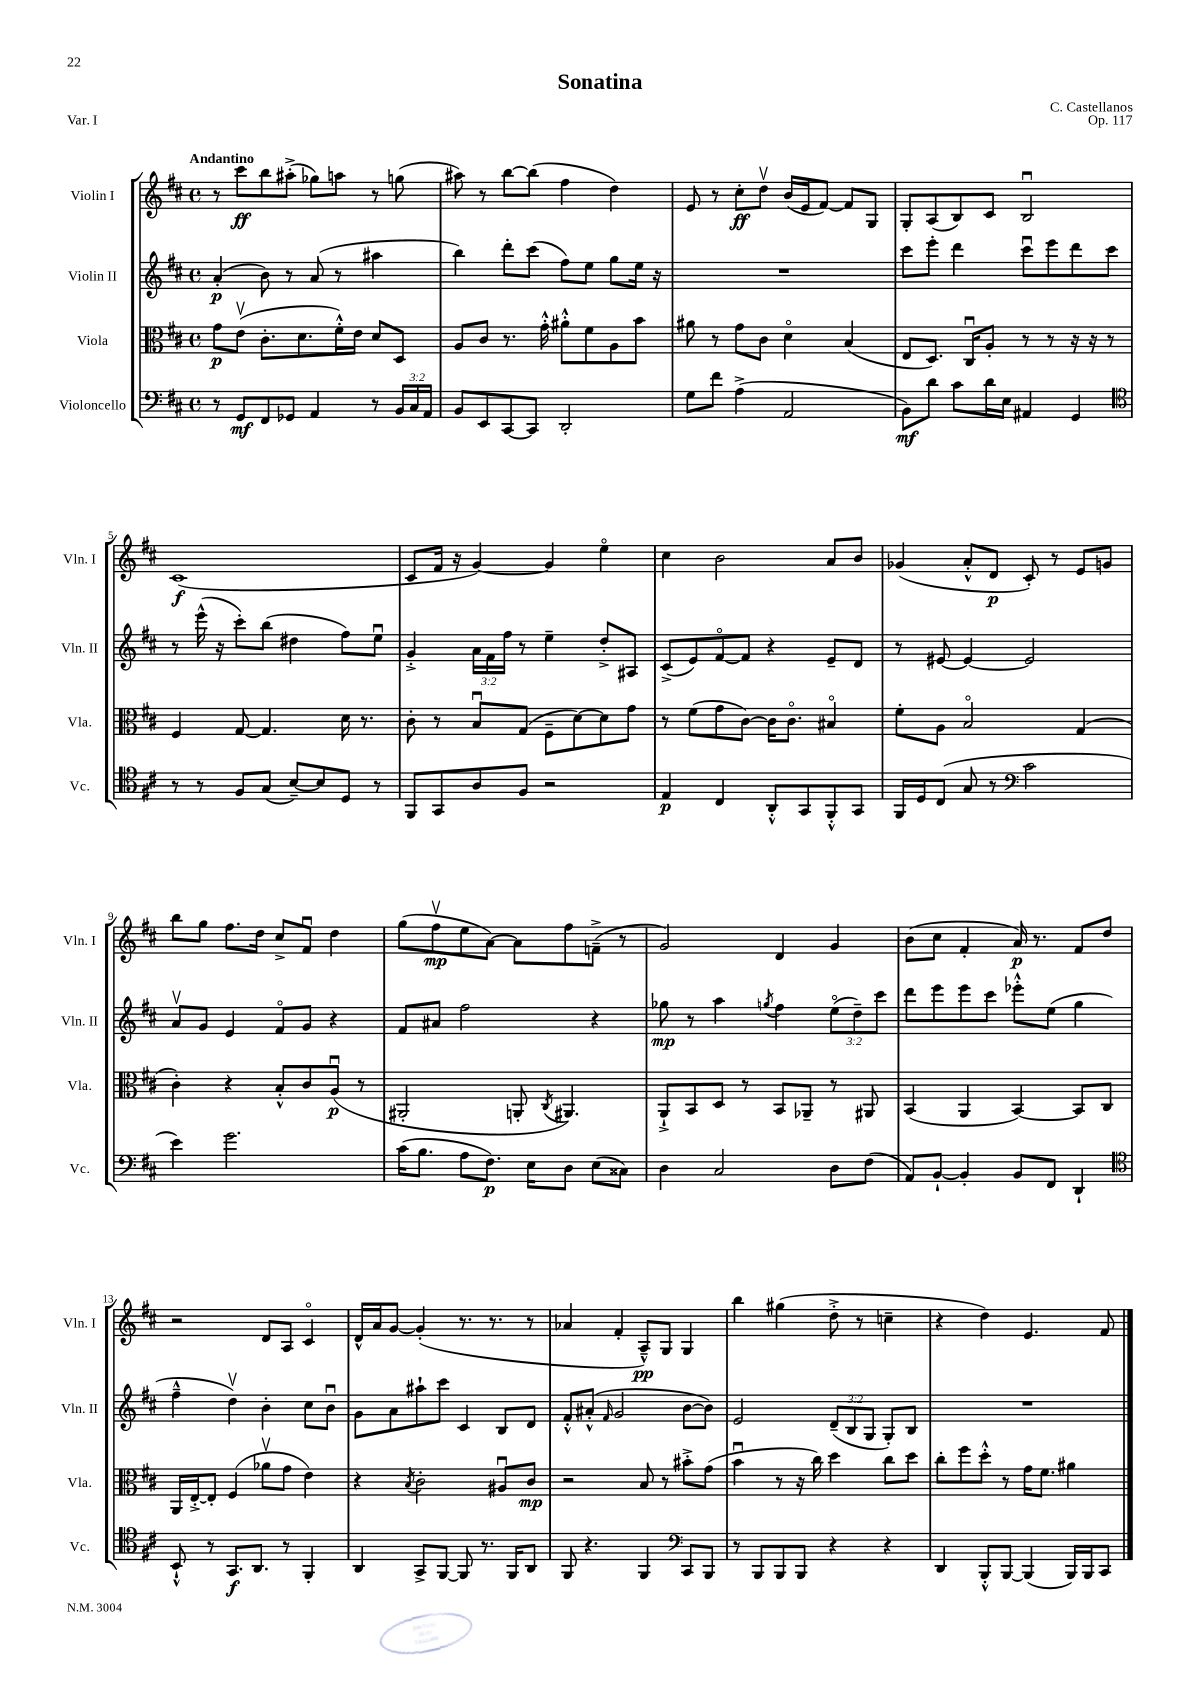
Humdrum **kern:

**kern	**dynam	**kern	**dynam	**kern	**dynam	**kern	**dynam
*part4	*part4	*part3	*part3	*part2	*part2	*part1	*part1
*staff4	*staff4	*staff3	*staff3	*staff2	*staff2	*staff1	*staff1
*I"Violoncello	*	*I"Viola	*	*I"Violin II	*	*I"Violin I	*
*I'Vc.	*	*I'Vla.	*	*I'Vln. II	*	*I'Vln. I	*
*clefF4	*	*clefC3	*	*clefG2	*	*clefG2	*
*k[f#c#]	*	*k[f#c#]	*	*k[f#c#]	*	*k[f#c#]	*
*M4/4	*	*M4/4	*	*M4/4	*	*M4/4	*
*met(c)	*	*met(c)	*	*met(c)	*	*met(c)	*
=1	=1	=1	=1	=1	=1	=1	=1
!	!	!	!	!	!	!LO:TX:a:B:t=Andantino	!
8r	.	8g\L	p	(4a'/	p	8r	.
8GG/L	mf	(8ev\J	.	.	.	8ccc#\L	ff
8FF#/	.	8.c#'\L	.	8b\)	.	8bb\	.
8GG-X/J	.	.	.	8r	.	(8aa#X'^\J	.
.	.	8.d\	.	.	.	.	.
4AA/	.	.	.	(8a/	.	8gg-X\L)	.
.	.	16f#'^^\L)	.	8r	.	8aan\J	.
.	.	16e\JJ	.	.	.	.	.
8r	.	8d/L	.	4aa#X\	.	8r	.
24BB/LL	.	8D/J	.	.	.	(8ggn\	.
24C#/	.	.	.	.	.	.	.
24AA/JJ	.	.	.	.	.	.	.
=2	=2	=2	=2	=2	=2	=2	=2
8BB/L	.	8A/L	.	4bb\)	.	8aa#X\)	.
8EE/	.	8c#/J	.	.	.	8r	.
[8CC#/	.	8.r	.	8ddd'\L	.	[8bb\L	.
8CC#/J]	.	.	.	(8ccc#\J	.	(8bb\J]	.
.	.	16g'^^\	.	.	.	.	.
2DD'/	.	8a#X'^^\L	.	8ff#\L)	.	4ff#\	.
.	.	8f#\	.	8ee\J	.	.	.
.	.	8A\	.	8gg\L	.	4dd\)	.
.	.	8b\J	.	16ee\Jk	.	.	.
.	.	.	.	16r	.	.	.
=3	=3	=3	=3	=3	=3	=3	=3
8G\L	.	8a#X\	.	1r	.	8e/	.
8f#\J	.	8r	.	.	.	8r	.
(4A^\	.	8g\L	.	.	.	8cc#'\L	ff
.	.	8c#\J	.	.	.	8ddv\J	.
2AA/	.	4d\	.	.	.	(16b/LL	.
.	.	.	.	.	.	16e/J	.
.	.	.	.	.	.	[8f#/J)	.
.	.	(4B/	.	.	.	8f#/L]	.
.	.	.	.	.	.	8G/J	.
=4	=4	=4	=4	=4	=4	=4	=4
8BB\L)	mf	8E/L	.	8ccc#\L	.	8G'/L	.
8d\J	.	8.D/J)	.	8eee'\J	.	(8A/	.
8c#\L	.	.	.	4ddd\	.	8B/)	.
.	.	16C#u/KL	.	.	.	.	.
16d\L	.	8A'/J	.	.	.	8c#/J	.
16E\JJ	.	.	.	.	.	.	.
4AA#X/	.	8r	.	8ccc#u\L	.	2Bu/	.
.	.	8r	.	8eee\	.	.	.
4GG/	.	16r	.	8ddd\	.	.	.
.	.	16r	.	.	.	.	.
.	.	8r	.	8ccc#\J	.	.	.
!!LO:LB:g=z
=5	=5	=5	=5	=5	=5	=5	=5
*clefC4	*	*	*	*	*	*	*
8r	.	4F#/	.	8r	.	(1c#	f
8r	.	.	.	(16eee^^\	.	.	.
.	.	.	.	16r	.	.	.
8F#/L	.	[8G/	.	8ccc#'\L)	.	.	.
(8G/J	.	4.G/]	.	(8bb\J	.	.	.
[8B~/L)	.	.	.	4dd#X\	.	.	.
8B/]	.	.	.	.	.	.	.
8D/J	.	16d\	.	8ff#\L)	.	.	.
.	.	8.r	.	.	.	.	.
8r	.	.	.	8eeu\J	.	.	.
=6	=6	=6	=6	=6	=6	=6	=6
8FF#/L	.	8c#'\	.	4g'^/	.	8c#/L	.
8GG/	.	8r	.	.	.	16f#/Jk	.
.	.	.	.	.	.	16r	.
8A/	.	8Bu/L	.	24a\LL	.	[4g/)	.
.	.	.	.	24f#\	.	.	.
.	.	.	.	24ff#\JJ	.	.	.
8F#/J	.	(8G/J	.	8r	.	.	.
2r	.	8F#~\L	.	4ee~\	.	4g/]	.
.	.	[8d\)	.	.	.	.	.
.	.	8d\]	.	8dd'^/L	.	4ee\	.
.	.	8g\J	.	8A#X/J	.	.	.
=7	=7	=7	=7	=7	=7	=7	=7
4E/	p	8r	.	(8c#^/L	.	4cc#\	.
.	.	(8f#\L	.	8e/)	.	.	.
4C#/	.	8g\	.	[8f#/	.	2b\	.
.	.	[8c#\J)	.	8f#/J]	.	.	.
8AA'^^/L	.	16c#\KL]	.	4r	.	.	.
.	.	8.c#\J	.	.	.	.	.
8GG/	.	.	.	.	.	.	.
8FF#'^^/	.	4B#X/	.	8e~/L	.	8a/L	.
8GG/J	.	.	.	8d/J	.	8b/J	.
=8	=8	=8	=8	=8	=8	=8	=8
16FF#/LL	.	8f#'\L	.	8r	.	(4g-X/	.
16D/J	.	.	.	.	.	.	.
(8C#/J	.	8A\J	.	[8e#X/	.	.	.
8G/	.	2B/	.	4e#/_	.	8a'^^/L	.
8r	.	.	.	.	.	8d/J	p
*clefF4	*	*	*	*	*	*	*
2c#\	.	.	.	2e#/]	.	8c#'/)	.
.	.	.	.	.	.	8r	.
.	.	(4G/	.	.	.	8e/L	.
.	.	.	.	.	.	8gn/J	.
!!LO:LB:g=z
=9	=9	=9	=9	=9	=9	=9	=9
4e\)	.	4c#'\)	.	8av/L	.	8bb\L	.
.	.	.	.	8g/J	.	8gg\J	.
2.g\	.	4r	.	4e/	.	8.ff#\L	.
.	.	.	.	.	.	16dd\Jk	.
.	.	8B'^^/L	.	8f#/L	.	8cc#^/L	.
.	.	8c#/	.	8g/J	.	8f#u/J	.
.	.	(8Au/J	p	4r	.	4dd\	.
.	.	8r	.	.	.	.	.
=10	=10	=10	=10	=10	=10	=10	=10
(16c#\KL	.	2AA#X'/	.	8f#/L	.	(8gg\L	.
8.B\J	.	.	.	.	.	.	.
.	.	.	.	8a#X/J	.	8ff#v\	mp
8A\L	.	.	.	2ff#\	.	8ee\	.
8.F#\J)	p	.	.	.	.	[8a\J)	.
.	.	8AAn'/	.	.	.	8a\L]	.
16E\KL	.	.	.	.	.	.	.
.	.	8qC#/	.	.	.	.	.
8D\J	.	4.AA#X/)	.	.	.	8ff#\	.
(8E\L	.	.	.	4r	.	(8fn~^\J	.
8C##X\J)	.	.	.	.	.	8r	.
=11	=11	=11	=11	=11	=11	=11	=11
4D\	.	8AA`^/L	.	8gg-X\	mp	2g/)	.
.	.	8BB/	.	8r	.	.	.
2C#/	.	8D/J	.	4aa\	.	.	.
.	.	8r	.	.	.	.	.
.	.	.	.	8qggn/	.	.	.
.	.	8BB/L	.	4ff#\	.	4d/	.
.	.	8AA-X~/J	.	.	.	.	.
8D\L	.	8r	.	(12ee\L	.	4g/	.
.	.	.	.	12dd~\)	.	.	.
(8F#\J	.	8AA#X/	.	.	.	.	.
.	.	.	.	12ccc#\J	.	.	.
=12	=12	=12	=12	=12	=12	=12	=12
8AA/L)	.	(4BB/	.	8ddd\L	.	(8b\L	.
[8BB`/J	.	.	.	8eee\	.	8cc#\J	.
4BB'/]	.	4AA/	.	8eee\	.	4f#'/	.
.	.	.	.	8ccc#\J	.	.	.
8BB/L	.	[4BB/)	.	8eee-X'^^\L	.	16a/)	p
.	.	.	.	.	.	8.r	.
8FF#/J	.	.	.	(8ee\J	.	.	.
4DD`/	.	8BB/L]	.	4gg\	.	8f#/L	.
.	.	8C#/J	.	.	.	8dd/J	.
!!LO:LB:g=z
=13	=13	=13	=13	=13	=13	=13	=13
*clefC4	*	*	*	*	*	*	*
8BB`^^/	.	16AA/LL	.	4ff#~^^\	.	2r	.
.	.	[16E'^/J	.	.	.	.	.
8r	.	8E'/J]	.	.	.	.	.
8.GG/L	f	(4F#/	.	4ddv\)	.	.	.
8.AA/J	.	.	.	.	.	.	.
.	.	8a-Xv\L	.	4b'\	.	8d/L	.
8r	.	8g\J	.	.	.	8A/J	.
4FF#'/	.	4e\)	.	8cc#\L	.	4c#/	.
.	.	.	.	8bu\J	.	.	.
=14	=14	=14	=14	=14	=14	=14	=14
4AA/	.	4r	.	8g\L	.	16d^^/LL	.
.	.	.	.	.	.	16a/J	.
.	.	.	.	8a\	.	[8g/J	.
.	.	8qB/	.	.	.	.	.
8GG^/L	.	2c#'\	.	8aa#X`\	.	(4g'/]	.
[8FF#/J	.	.	.	8ccc#\J	.	.	.
8FF#/]	.	.	.	4c#/	.	8.r	.
8.r	.	.	.	.	.	.	.
.	.	.	.	.	.	8.r	.
.	.	8A#Xu/L	.	8B/L	.	.	.
16FF#/KL	.	.	.	.	.	.	.
8AA/J	.	8c#/J	mp	8d/J	.	8r	.
=15	=15	=15	=15	=15	=15	=15	=15
8FF#/	.	2r	.	8f#'^^/L	.	4a-X/	.
4.r	.	.	.	(8a#X'^^/J	.	.	.
.	.	.	.	16qqf#/	.	.	.
.	.	.	.	2g/	.	4f#'/	.
4FF#/	.	8B/	.	.	.	8A~^^/L)	pp
.	.	8r	.	.	.	8G/J	.
*clefF4	*	*	*	*	*	*	*
8CC#/L	.	8b#X'^\L	.	[8b\L	.	4G/	.
8BBB/J	.	(8g\J	.	8b\J])	.	.	.
=16	=16	=16	=16	=16	=16	=16	=16
8r	.	4bu\	.	2e/	.	4bb\	.
8BBB/L	.	.	.	.	.	.	.
8BBB/	.	8r	.	.	.	(4gg#X\	.
8BBB/J	.	16r	.	.	.	.	.
.	.	16cc#\)	.	.	.	.	.
4r	.	4dd\	.	(12d~/L	.	8dd'^\	.
.	.	.	.	12B/	.	.	.
.	.	.	.	.	.	8r	.
.	.	.	.	12G/J	.	.	.
4r	.	8cc#\L	.	8G'/L)	.	4ccn~\	.
.	.	8dd\J	.	8B/J	.	.	.
=17	=17	=17	=17	=17	=17	=17	=17
4DD/	.	8cc#'\L	.	1r	.	4r	.
.	.	8ff#\	.	.	.	.	.
8BBB'^^/L	.	8dd'^^\J	.	.	.	4dd\)	.
[8BBB/J	.	8r	.	.	.	.	.
(4BBB/]	.	16g\KL	.	.	.	4.e/	.
.	.	8.f#\J	.	.	.	.	.
16BBB/LL)	.	4a#X\	.	.	.	.	.
16BBB/J	.	.	.	.	.	.	.
8CC#/J	.	.	.	.	.	8f#/	.
==	==	==	==	==	==	==	==
*-	*-	*-	*-	*-	*-	*-	*-
